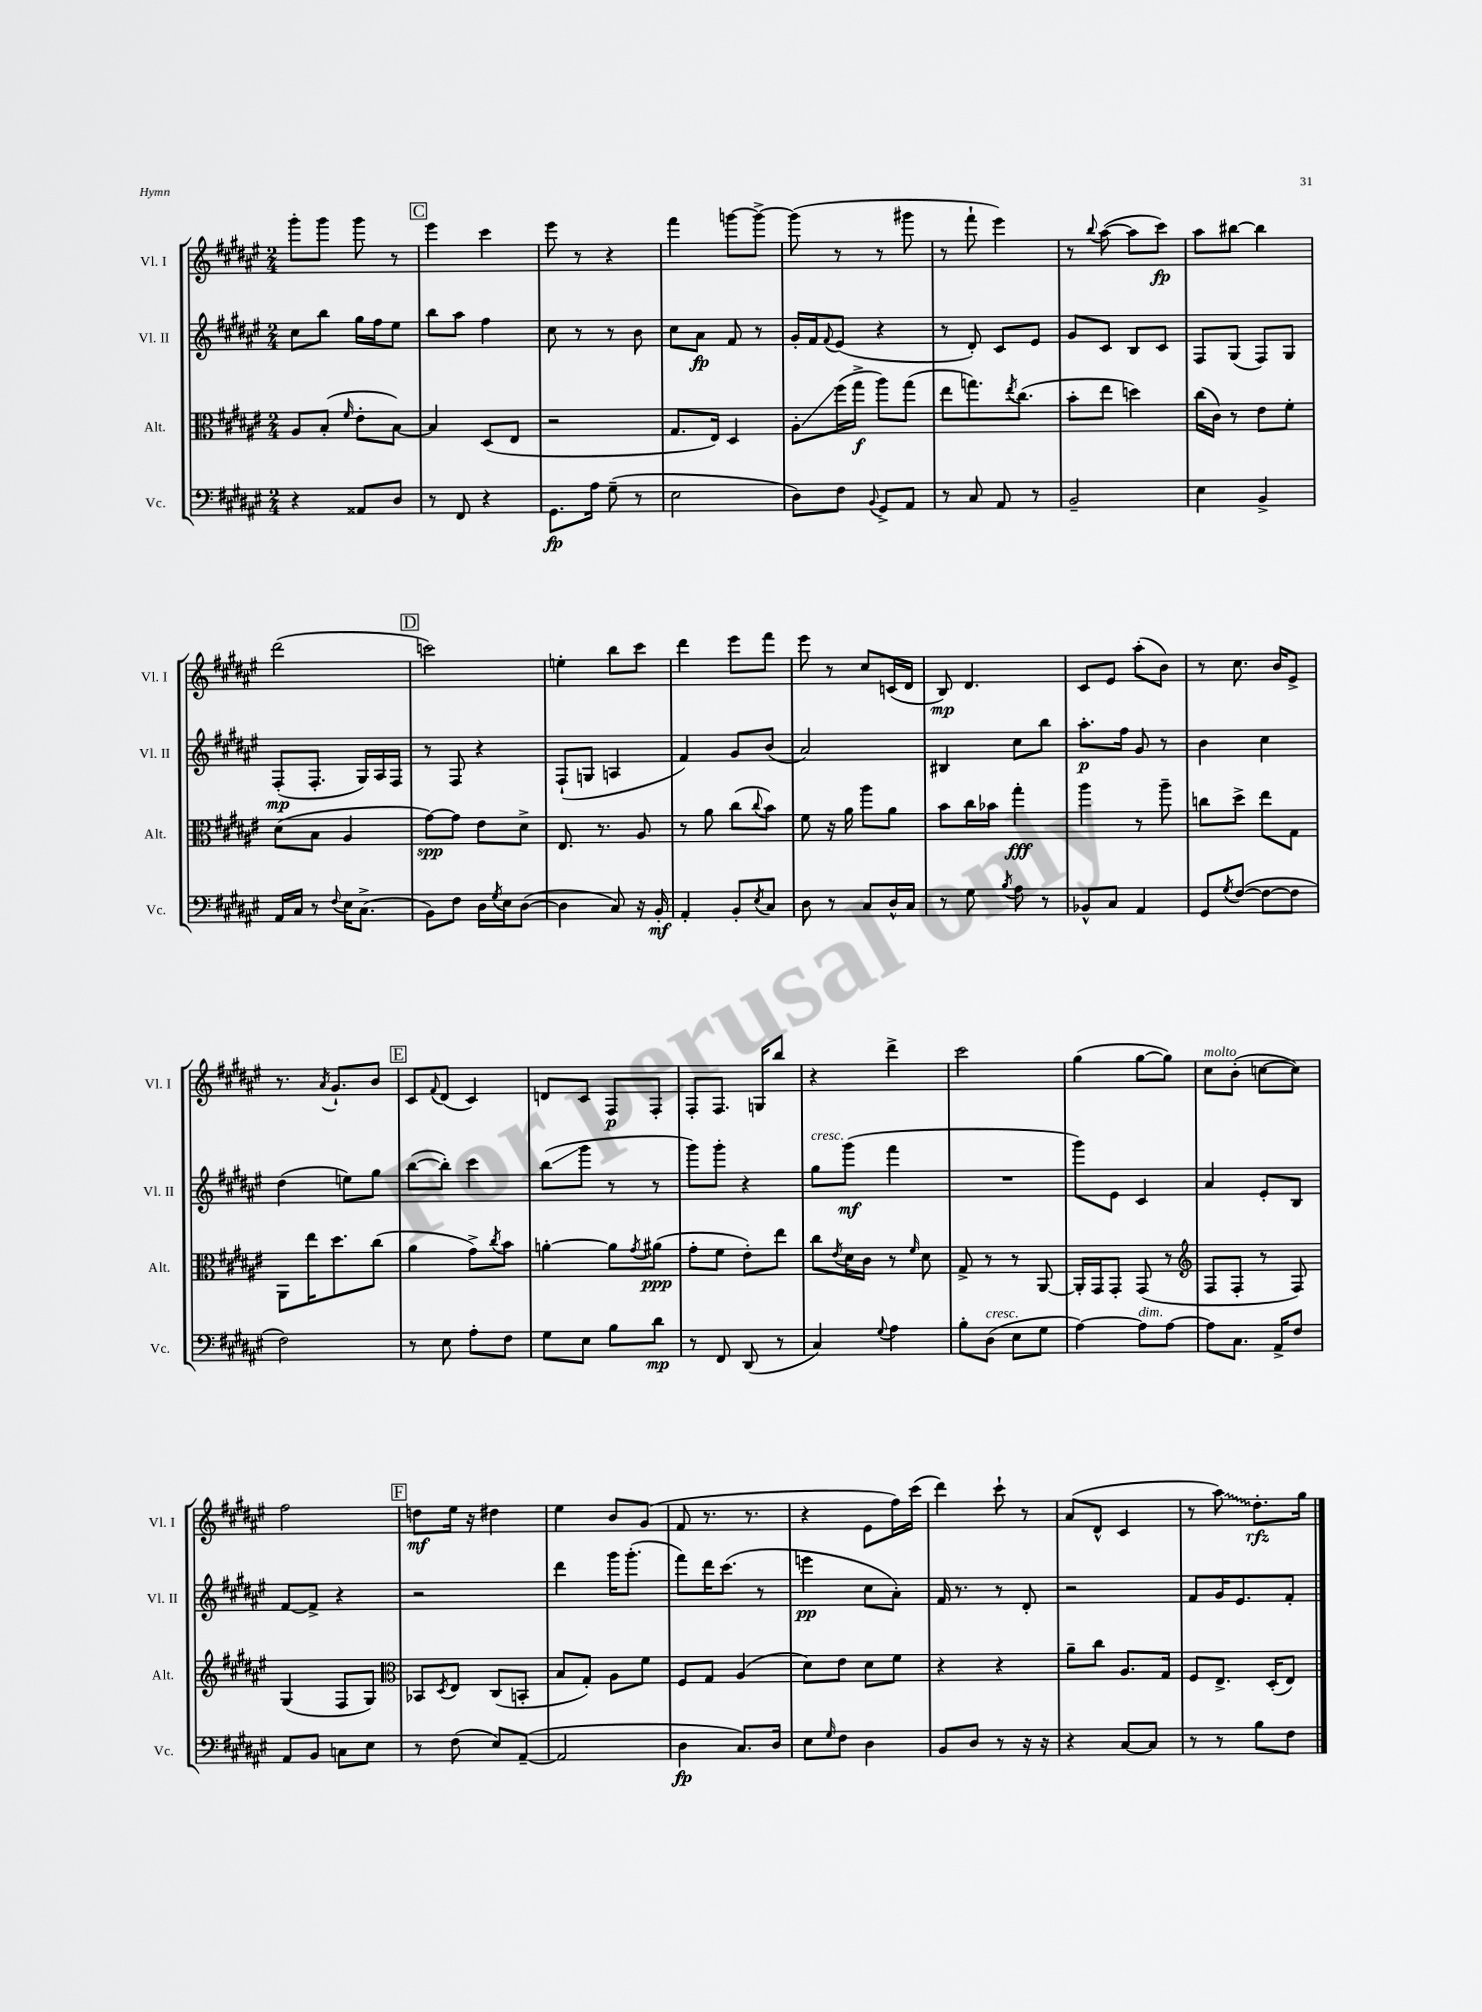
<<
\new StaffGroup <<
\new Staff = "s0" \with { instrumentName = "Vl. I" shortInstrumentName = "Vl. I" } {
    \clef treble \key fis \major \numericTimeSignature \time 2/4
    gis'''8-. gis'''8 gis'''8 r8 |
    \mark \markup { \box "C" } eis'''4 cis'''4 |
    eis'''8 r8 r4 |
    fis'''4 g'''8~ g'''8~-> |
    g'''8( r8 r8 gis'''8 |
    r8 fis'''8-! eis'''4) |
    r8 \appoggiatura { b''8 } ais''8~( ais''8 cis'''8\fp) |
    ais''8 bis''8~ bis''4 |
    dis'''2( |
    \mark \markup { \box "D" } c'''2) |
    e''4-. b''8 cis'''8 |
    dis'''4 eis'''8 fis'''8 |
    eis'''8 r8 cis''8 c'16( dis'16 |
    b8\mp) dis'4. |
    cis'8 eis'8 ais''8-.( b'8) |
    r8 cis''8. b'16 eis'8-> |
    r8. \acciaccatura { ais'8 } gis'8.-! b'8 |
    \mark \markup { \box "E" } cis'8 \appoggiatura { fis'8 } dis'8( cis'4) |
    d'8 cis'8 fis8\p fis8-. |
    fis8-. fis8. g16 b''8 |
    r4 dis'''4-> |
    cis'''2 |
    gis''4( gis''8~ gis''8) |
    cis''8^\markup { \italic "molto" } b'8-.( c''8~ c''8) |
    fis''2 |
    \mark \markup { \box "F" } d''8\mf eis''16 r16 dis''4 |
    eis''4 b'8 gis'8( |
    fis'8 r8. r8. |
    r4 eis'8 fis''16) cis'''16( |
    dis'''4) cis'''8-! r8 |
    ais'8( dis'8-^ cis'4 |
    r8 \once \override Glissando.style = #'zigzag ais''8\glissando) dis''8.-.\rfz gis''16 \bar "|." |
}
\new Staff = "s1" \with { instrumentName = "Vl. II" shortInstrumentName = "Vl. II" } {
    \clef treble \key fis \major \numericTimeSignature \time 2/4
    cis''8 b''8 gis''16 fis''16 eis''8 |
    \mark \markup { \box "C" } b''8 ais''8 fis''4 |
    cis''8 r8 r8 b'8 |
    cis''8 ais'8\fp fis'8 r8 |
    gis'16-. fis'16 \appoggiatura { fis'8 } eis'8( r4 |
    r8 dis'8-.) cis'8 eis'8 |
    gis'8 cis'8 b8 cis'8 |
    fis8 gis8( fis8) gis8 |
    fis8-.\mp( fis8.-. gis16) ais16 fis16 |
    \mark \markup { \box "D" } r8 fis8 r4 |
    fis8-!( g8 a4 |
    fis'4) gis'8 b'8( |
    ais'2) |
    bis4 cis''8 b''8 |
    ais''8.-.\p fis''16 gis'8 r8 |
    b'4 cis''4 |
    dis''4( e''8) gis''8 |
    \mark \markup { \box "E" } b''8~( b''8-.) cis'''4 |
    b''8\glissando( gis'''8 r8 r8 |
    gis'''8) gis'''8-. r4 |
    gis''8^\markup { \italic "cresc." } gis'''8\mf( fis'''4 |
    R2 |
    gis'''8) eis'8 cis'4 |
    ais'4 eis'8-. b8 |
    fis'8~ fis'8-> r4 |
    \mark \markup { \box "F" } r2 |
    dis'''4 gis'''16 gis'''8.-.( |
    fis'''8) dis'''16 cis'''8.( r8 |
    e'''4\pp cis''8 ais'8-.) |
    fis'16 r8. r8 dis'8-. |
    r2 |
    fis'8 gis'16 eis'8. fis'8-. \bar "|." |
}
\new Staff = "s2" \with { instrumentName = "Alt." shortInstrumentName = "Alt." } {
    \clef alto \key fis \major \numericTimeSignature \time 2/4
    ais8 b8-.( \grace { fis'16 } eis'8-. b8~) |
    \mark \markup { \box "C" } b4 dis8( eis8 |
    r2 |
    gis8. eis16) dis4 |
    ais8-.\glissando fis''16( gis''16->\f ais''8) gis''8( |
    eis''8 g''8.) \acciaccatura { eis''8 } cis''8.( |
    b'8-. eis''8 d''4) |
    cis''16( cis'16) r8 eis'8 fis'8-. |
    dis'8( b8 ais4 |
    \mark \markup { \box "D" } gis'8~\spp) gis'8 eis'8 dis'8-> |
    eis8. r8. ais8 |
    r8 ais'8 cis''8( \appoggiatura { cis''8 } b'8) |
    fis'8 r16 ais'16 ais''8 ais'8 |
    b'8 cis''16 bes'16 gis''4-.\fff |
    ais''4 r8 ais''8-- |
    c''8 dis''8-> eis''8 gis8 |
    ais,8 eis''16 dis''8. cis''8( |
    \mark \markup { \box "E" } ais'4 gis'8->) \acciaccatura { cis''8 } b'8 |
    a'4~-. a'8 \acciaccatura { gis'8 } ais'8\ppp( |
    gis'8-. fis'8 eis'8-.) eis''8 |
    cis''8 \acciaccatura { eis'8 } dis'16 cis'16 r8 \grace { fis'16 } dis'8 |
    gis8-> r8 r8 ais,8~ |
    ais,16-. gis,16 gis,8-. gis,8( r8 |
    \clef treble fis8 fis8-. r8 fis8) |
    gis4( fis8 gis8) |
    \mark \markup { \box "F" } \clef alto bes,8 \acciaccatura { dis8 } eis8 cis8( b,8-. |
    b8 gis8-.) ais8 fis'8 |
    fis8 gis8 ais4( |
    dis'8) eis'8 dis'8 fis'8 |
    r4 r4 |
    ais'8-- cis''8 ais8. gis16 |
    fis8 eis8.-> dis16-.( eis8) \bar "|." |
}
\new Staff = "s3" \with { instrumentName = "Vc." shortInstrumentName = "Vc." } {
    \clef bass \key fis \major \numericTimeSignature \time 2/4
    r4 aisis,8 dis8 |
    \mark \markup { \box "C" } r8 fis,8 r4 |
    gis,8.\fp ais16 gis8--( r8 |
    eis2 |
    dis8) fis8 \appoggiatura { b,8 } gis,8-> ais,8 |
    r8 cis8 ais,8 r8 |
    b,2-- |
    eis4 b,4-> |
    ais,16 cis16 r8 \appoggiatura { fis8 } eis16 cis8.->( |
    \mark \markup { \box "D" } b,8) fis8 dis16 \acciaccatura { gis8 } eis16 dis8~( |
    dis4 cis8) r16 b,16-.\mf |
    ais,4-. b,8-. \acciaccatura { eis8 } cis8 |
    dis8 r8 cis8 dis16-^ cis16 |
    r8 gis8 \acciaccatura { b8 } ais8 r8 |
    bes,8-^ cis8 ais,4 |
    gis,8 \acciaccatura { gis8 } fis8~( fis8~ fis8 |
    fis2) |
    \mark \markup { \box "E" } r8 eis8 ais8-. fis8 |
    gis8 eis8 b8 dis'8\mp |
    r8 fis,8 dis,8( r8 |
    cis4) \appoggiatura { gis8 } ais4 |
    b8-. dis8^\markup { \italic "cresc." }( eis8 gis8 |
    ais4~) ais8^\markup { \italic "dim." } ais8~ |
    ais8 cis8. ais,16-> fis8 |
    ais,8 b,8 c8 eis8 |
    \mark \markup { \box "F" } r8 fis8( eis8) ais,8~--( |
    ais,2 |
    dis4\fp cis8.) dis16 |
    eis8 \grace { gis16 } fis8 dis4 |
    b,8 dis8 r8 r16 r16 |
    r4 cis8~ cis8 |
    r8 r8 b8 fis8 \bar "|." |
}
>>
>>
\layout { \context { \Score \remove "Bar_number_engraver" } }
